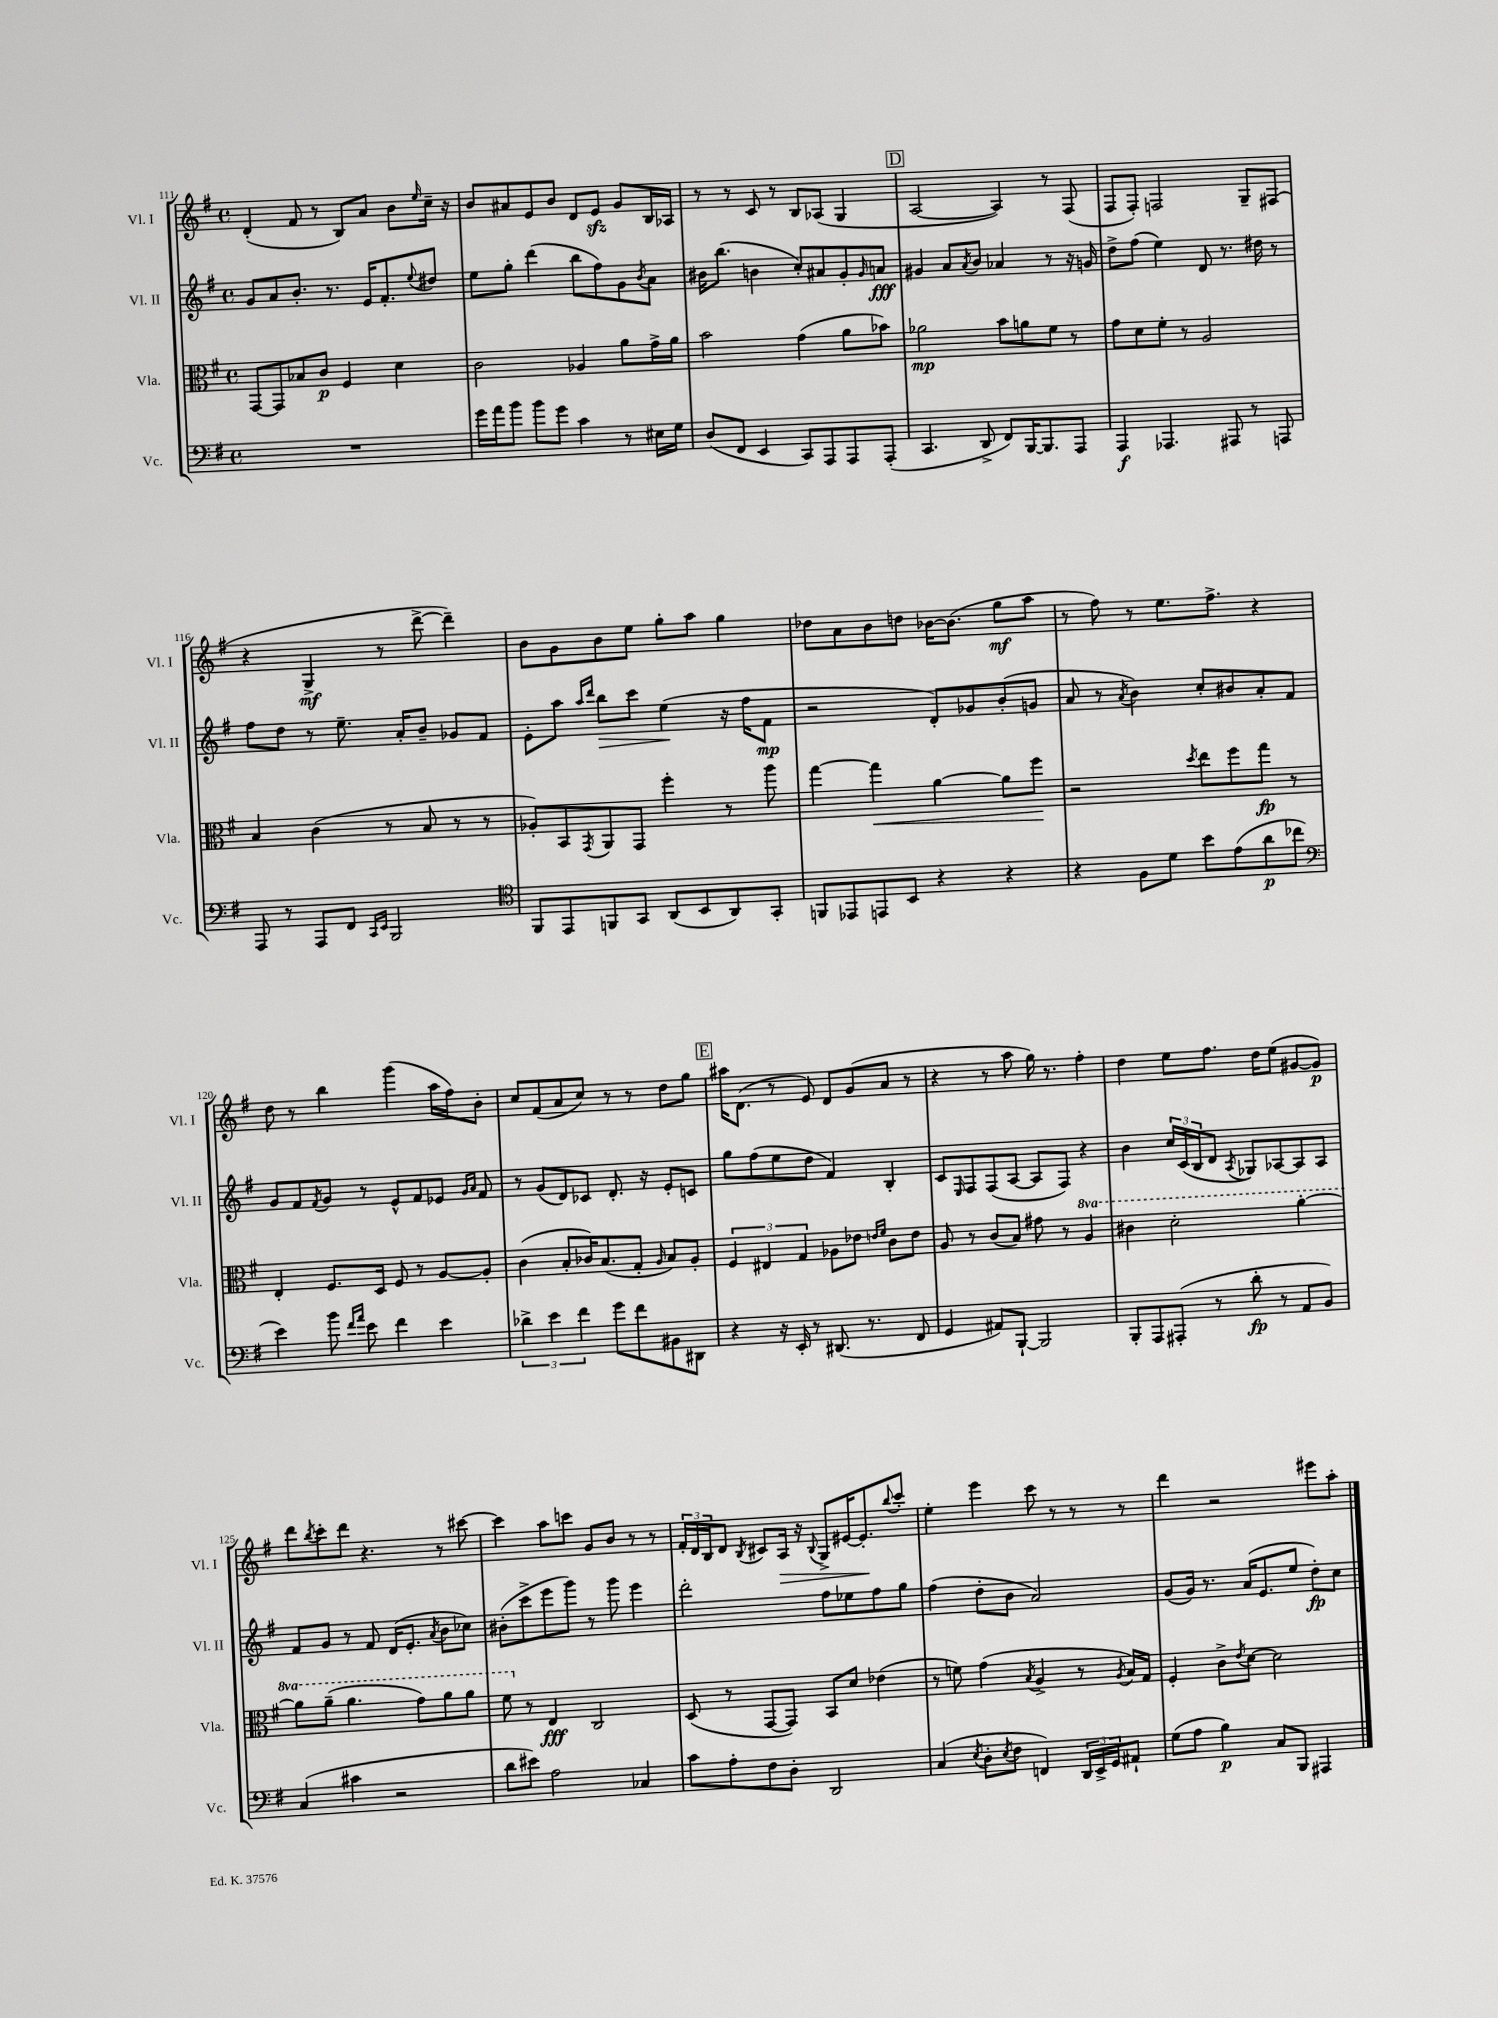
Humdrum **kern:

**kern	**kern	**kern	**kern
*staff4	*staff3	*staff2	*staff1
*clefF4	*clefC3	*clefG2	*clefG2
*k[f#]	*k[f#]	*k[f#]	*k[f#]
*M4/4	*M4/4	*M4/4	*M4/4
*met(c)	*met(c)	*met(c)	*met(c)
1r	[8GG/L	8g/L	(4d'/
.	8GG/]	8a/	.
.	8B-/	8.b'/J	8f#/
.	8c/J	.	8r
.	.	8.r	.
.	4F#/	.	8B/L)
.	.	16e/LK	8a/J
.	.	8.f#'/	.
.	4d\	.	8b\L
.	.	8qqee/	16qqee/
.	.	8dd#/J	16cc~\Jk
.	.	.	16r
=	=	=	=
16g\LL	2c\	8ee\L	8b/L
16a\J	.	.	.
8b\J	.	8gg'\J	8a#/
8b\L	.	(4ddd\	8e/
8g\J	.	.	8b/J
4c\	4A-/	8bb\L	8d/L
.	.	8ff#\)	8e/J
8r	8a\L	8g\	8g/L
.	.	8qb/	.
16E#\LL	16g^\L	8a\J	16B/L
16G\JJ	16a\JJ	.	16A-/JJ
=	=	=	=
(8D/L	2b\	16b#\LK	8r
.	.	(8.bb\J	.
8FF#/J	.	.	8r
4EE/	.	4b\	8c/
.	.	.	8r
8CC/L)	(4g\	8cc'/L)	8B/L
8AAA/	.	8a#/	(8A-/J
8AAA/	8a\L	8g'/	4G/
.	.	16qqg/	.
(8AAA'/J	8b-\J)	8a/J	.
=	=	=	=
4.CC/	2a-\	4g#/	[2A/
.	.	8a/L	.
.	.	8qa/	.
8DD^/	.	8b/J	.
8FF#/L)	8b\L	4a-/	4A/])
[16BBB/K	8a\	.	.
8.BBB/]	.	.	.
.	8f#\J	8r	8r
8AAA/J	8r	16r	(8F#/
.	.	16g/	.
=	=	=	=
4AAA/	8g\L	8dd^\L	8F#/L
.	8d\	(8ff#\J	8F#'/J)
4.AAA-/	8f#'\J	4ee\)	2F/
.	8r	.	.
.	2A/	8d/	.
8AAA#/	.	8.r	.
8r	.	.	8G~/L
.	.	16dd#\	.
8AAA/	.	8r	(8F#/J
=	=	=	=
8AAA/	4B/	8ff#\L	4r
8r	.	8dd\J	.
8AAA/L	(4c\	8r	4G^/
8FF#/J	.	8.ee~\	.
16qqCC/LL	.	.	.
16qqEE/JJ	.	.	.
2BBB/	8r	.	8r
.	.	16a'/LK	.
.	8B/	8b~/J	[8ddd^\
.	8r	8g-/L	4ddd~\])
.	8r	8f#/J	.
=	=	=	=
*clefC4	*	*	*
8FF#/L	8A-'/L)	8e'\L	8b\L
8EE/	8BB/	8aa\J	8g\
.	.	16qqaa/LL	.
.	8qGG/	16qqddd/JJ	.
8FF/	8AA/	8bb\L	8b\
8GG/J	8GG/J	8ccc\J	8ee\J
(8AA/L	4ff#'\	(4ee\	8gg'\L
8BB/	.	.	8aa\J
8AA/)	8r	16r	4gg\
.	.	16ff#\LK	.
8GG'/J	8aa\	8f#\J	.
=	=	=	=
8FF/L	[4gg\	2r	8dd-\L
8EE-/	.	.	8a\
8EE/	4gg\]	.	8b\
8BB/J	.	.	8dd\J
4r	[4a\	8d'/L)	[16b-\LK
.	.	.	(8.b-\]J
.	.	8g-/	.
4r	8a\]L	(8b'/	8gg\L
.	8ff#\J	8g/J	8aa\J
=	=	=	=
4r	2r	8a/	8r
.	.	8r	8ff#\)
.	.	8qa/	.
8F#\L	.	4b\)	8r
8d\J	.	.	8.ee\L
.	8qdd/	.	.
8b\L	8ee\L	8cc'/L	.
.	.	.	8.ff#^\J
(8e\	8ff#\	8b#/	.
8a\	8gg\J	8a'/	4r
8cc-\J	8r	8f#/J	.
=	=	=	=
*clefF4	*	*	*
4e\)	4E'/	8g/L	8dd\
.	.	8f#/	8r
.	.	8qf#/	.
8b\	8.F#/L	8g/J	4bb\
16qqf#/LL	.	.	.
16qqa/JJ	.	.	.
8e\	.	8r	.
.	16D/Jk	.	.
4f#\	8F#/	8e^^/L	(4ggg\
.	8r	8f#/	.
4e\	[8A/L	8e-/J	16aa\LL
.	.	.	16ff#\J)
.	.	16qqg/LL	.
.	.	16qqa/JJ	.
.	8A'/]J	8f#/	8b'\J
=	=	=	=
6d-^\	(4c\	8r	8cc/L
.	.	(8g/L	(8f#/
6e\	.	.	.
.	8B'/L	8d/)	8a/
6f#\	.	.	.
.	16c-/K)	8c-/J	8cc/J)
.	(8.B/	.	.
8g\L	.	8.d'/	8r
8f#\	8G'/J	.	8r
.	.	16r	.
.	16qqA/	.	.
8BB#\	8B/L)	8e'/L	8dd\L
8DD#\J	8A'/J	8c/J	8gg\J
=	=	=	=
4r	6F#/	8gg\L	16aa#\LK
.	.	.	(8.d\J
.	.	(8ff#\	.
.	6E#/	.	.
16r	.	8ee\	8r
16EE'/	.	.	.
.	6G/	.	.
8r	.	8dd\J	8e/)
(8.DD#/	8A-\L	4f#/)	8d/L
.	8e-\J	.	(8g/
8.r	.	.	.
.	16qqe/LL	.	.
.	16qqf#/JJ	.	.
.	8c\L	4B'/	8a/J
8FF#/	8e\J	.	8r
=	=	=	=
4GG/	8A/	8c/L	4r
.	.	16qqE/	.
.	8r	8F#/	.
8AA#/L)	(8c/L	(8F#/	8r
[8BBB`/J	8B/J)	[8A/J	8aa\
2BBB/]	8g#\	8A/]L	16gg\)
.	.	.	8.r
.	8r	8F#/J)	.
.	4a/	4r	4ff#'\
=	=	=	=
8BBB'/L	4cc#\	4b\	4dd\
8AAA/	.	.	.
(8AAA#'/J	2dd'\	24cc/LL	8ee\L
.	.	(24c/	.
.	.	24B/J	.
8r	.	8d/J	8.ff#\J
.	.	8qA/	.
8d'\	.	8G-/L)	.
.	.	.	16dd\LK
8r	.	[8A-/	(8ee\J
8AA/L	[4aa'\	8A-/]	[8g#/L
8BB/J)	.	8A-/J	8g#/]J)
=	=	=	=
(4C/	8aa\]L	8f#/L	8ddd\L
.	.	.	8qbb/
.	(8aa~\J	8g/J	8ccc'\
4c#\	4.aa\	8r	8ddd\J
.	.	8f#/	4.r
2r	.	(16d/LK	.
.	.	8.e'/J	.
.	8gg\L)	.	.
.	.	8qa/	.
.	8aa\	8b\L	8r
.	8aa\J	8cc-\J)	[8ccc#\
=	=	=	=
8d\L	8ff#\	(8b#'\L	4ccc#\]
8e#\J)	8r	8ccc^\	.
2A\	4E/	8eee\	8aa\L
.	.	8ggg\J)	8ccc\J
.	2C/	8r	8g/L
.	.	8ggg\	8b/J
4C-/	.	4eee\	8r
.	.	.	8r
=	=	=	=
8c\L	(8D/	2ddd'\	24f#'/LL
.	.	.	24d/
.	.	.	24B/J
8A'\	8r	.	8d/J
.	.	.	8qB/
8F#\	[8GG/L	.	8c#/L
8D'\J	8GG/]J)	.	16A/Jk
.	.	.	16r
.	.	.	8qqB/
2DD/	8BB/L	8ff#\L	8G^/L
.	8d/J	8ee-\	[16e#/K
.	.	.	8.e#'/]
.	(4e-\	8ff#\	.
.	.	.	8qqbb/
.	.	8gg\J	8ccc'/J
=	=	=	=
(4C/	8r	(4ff#\	4ee'\
.	8f\)	.	.
8qE/	.	.	.
8D'\L	(4g\	8dd'\L	4eee\
8qE/	.	.	.
8F#\J	.	8b\J	.
.	8qB/	.	.
4FF/)	4A^/	2a/)	8ccc\
.	.	.	8r
24DD/LL	8r	.	8r
24EE^/	.	.	.
24GG/J	.	.	.
.	8qA/	.	.
8AA#`/J	16B/LL)	.	8r
.	16G/JJ	.	.
=	=	=	=
(8G\L	4F#'/	(8g/L	4ddd\
8A\J	.	16g/Jk)	.
.	.	8.r	.
4B\)	8c^\L	.	2r
.	8qe/	.	.
.	[8d\J	(16a/LK	.
.	.	8.e/	.
8C/L	2d\]	.	.
8BBB/J	.	8ee/J	.
4AAA#/	.	8dd'\L)	8eee#\L
.	.	8cc\J	8aa'\J
==	==	==	==
*-	*-	*-	*-
